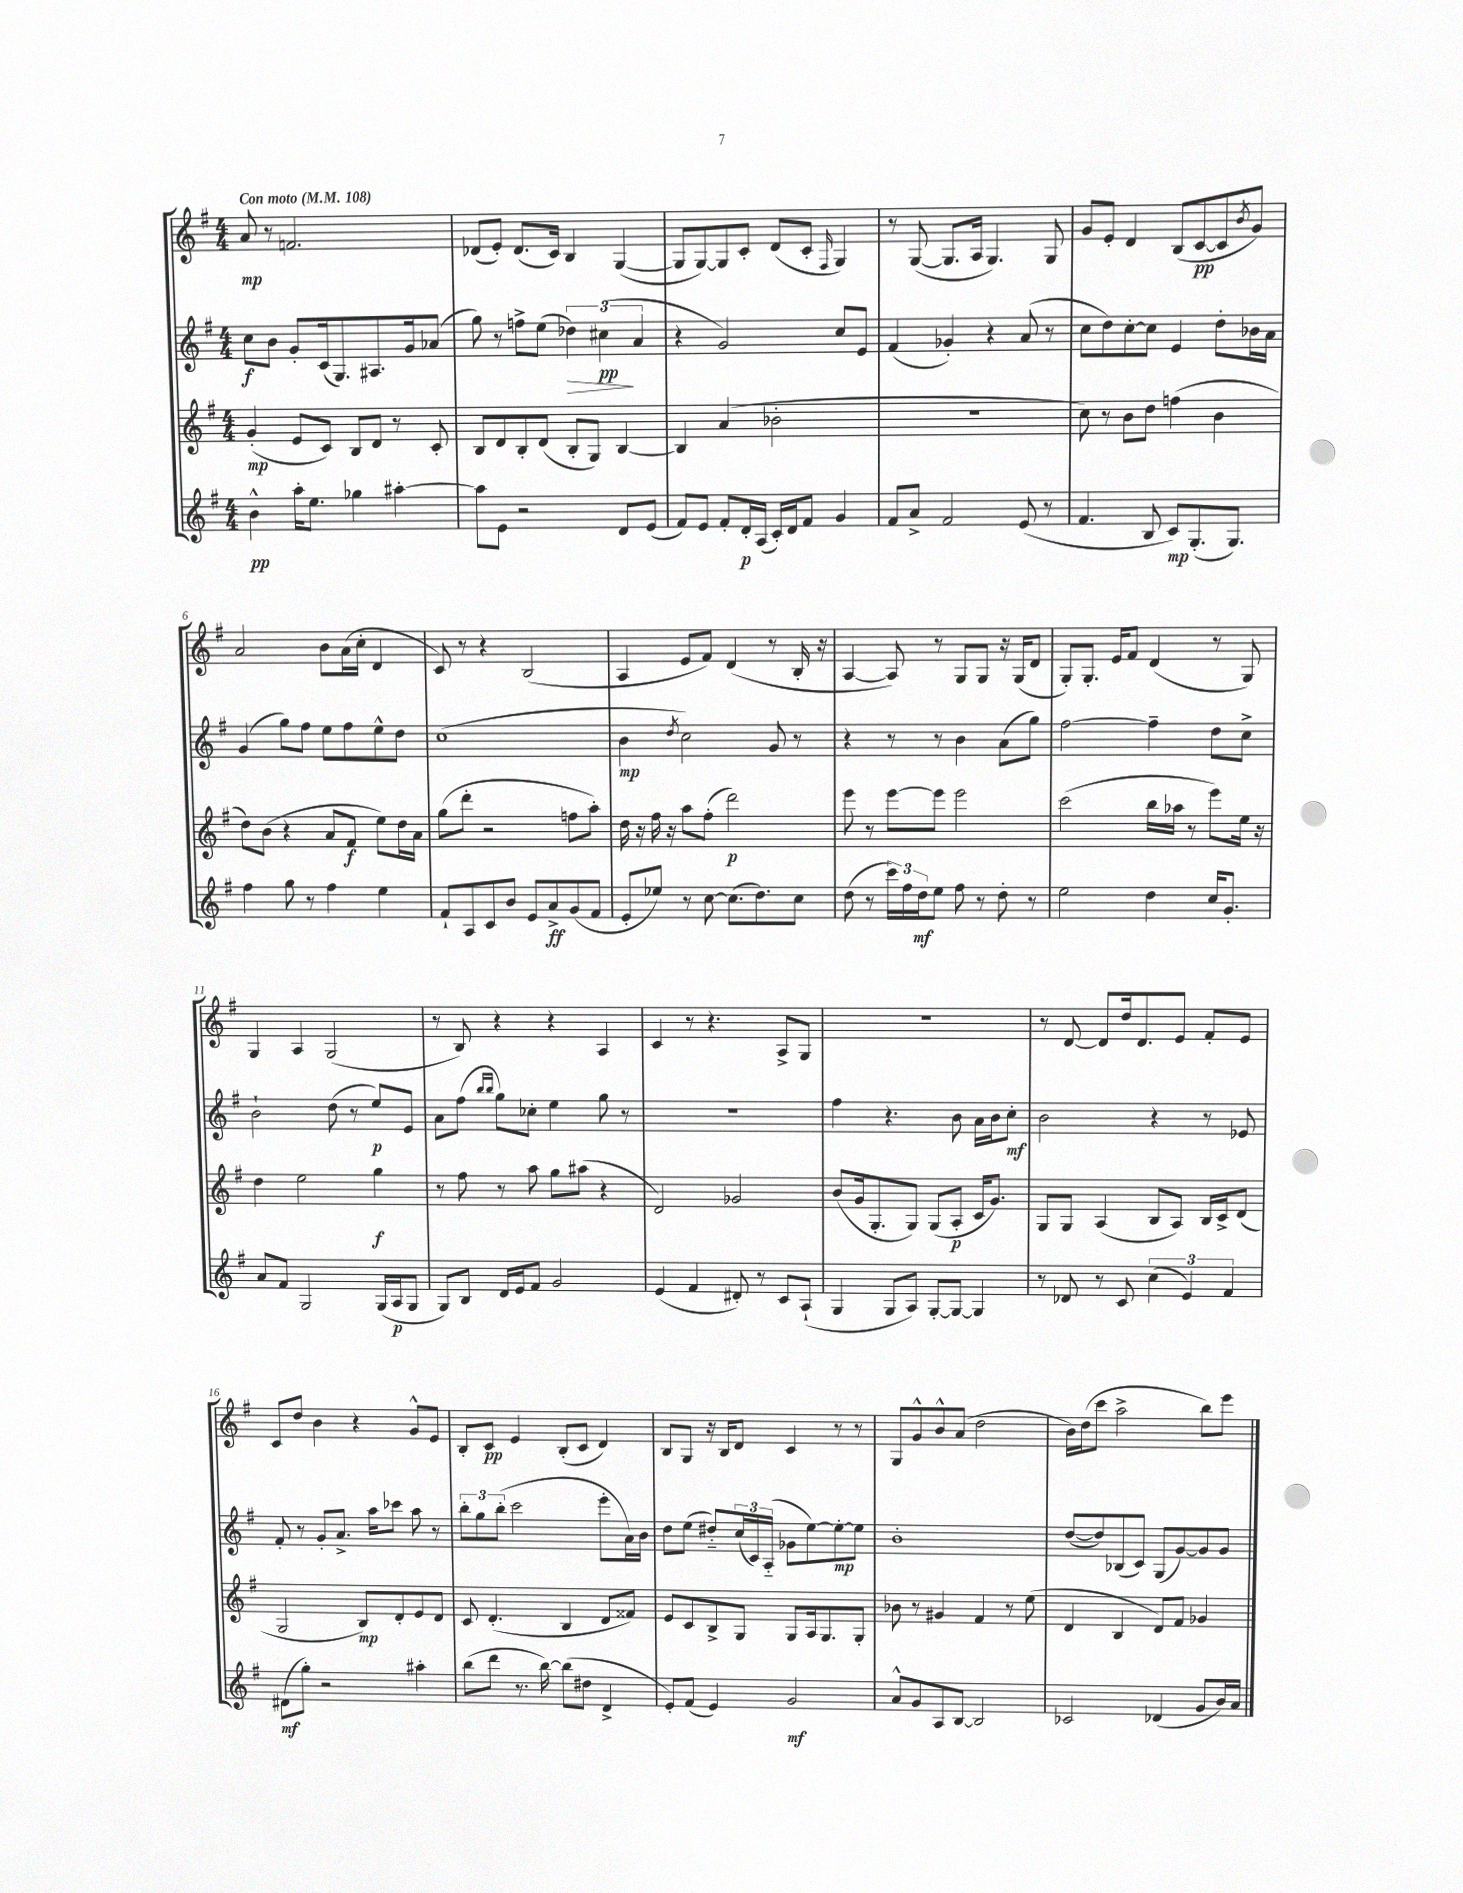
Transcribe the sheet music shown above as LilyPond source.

<<
\new StaffGroup <<
\new Staff = "s0" {
    \clef treble \key g \major \numericTimeSignature \time 4/4 \tempo "Con moto" 4 = 108
    a'8\mp r8 f'2. |
    des'8( e'8-.) des'8.( c'16) b4 g4~( |
    g8 g8~) g8 c'8-. d'8( c'8-. \grace { fis16 } g4) |
    r8 g8~( g8. a16 g4.) g8 |
    g'8 e'8-. d'4 b8( c'8~\pp c'8 \acciaccatura { b'8 } g'8) |
    a'2 b'8 a'16( c''16-. d'4 |
    c'8) r8 r4 b2( |
    a4 e'8 fis'8) d'4( r8 b16-. r16 |
    a4~ a8) r8 g8 g8 r16 g16( d'8 |
    g8-.) g8.-. e'16 fis'8 d'4( r8 g8) |
    g4 a4 g2( |
    r8 b8) r4 r4 a4 |
    c'4 r8 r4. a8-> g8 |
    R1 |
    r8 d'8~ d'8 d''16 d'8. e'8 fis'8-. e'8 |
    c'8 d''8 b'4 r4 g'8-^ e'8 |
    b8-. c'8\pp e'4 b8-.( c'8 d'4) |
    b8 g8 r16 b16 d'8 c'4 r8 r8 |
    g8 g'8-^ b'8-^ a'8( d''2 |
    b'16) d''16( c'''8 a''2-> b''8) e'''8 \bar "|." |
}
\new Staff = "s1" {
    \clef treble \key g \major \numericTimeSignature \time 4/4
    c''8\f b'8 g'8-. c'16( g8.) ais8. g'16 aes'8( |
    g''8) r8 f''8-> e''8( \tuplet 3/2 { des''4\>) cis''4\pp\!( a'4 } |
    r4 g'2) c''8 e'8 |
    fis'4( ges'4-.) r4 a'8( r8 |
    c''8 d''8) c''8~-. c''8 e'4 d''8-. bes'16 a'16 |
    g'4( g''8) fis''8 e''8 fis''8 e''8-^ d''8 |
    c''1( |
    b'4\mp \acciaccatura { d''8 } c''2) g'8 r8 |
    r4 r8 r8 b'4 a'8( g''8) |
    fis''2~ fis''4-- d''8 c''8-> |
    b'2-! d''8( r8 e''8\p) e'8 |
    a'8 fis''8( \grace { b''16 b''16 } g''8) ces''8-. e''4 g''8 r8 |
    R1 |
    fis''4 r4. b'8 a'16 b'16 c''8-.\mf |
    b'2 r4 r8 ees'8 |
    fis'8-. r8 g'8-. a'8.-> a''16 ces'''8 a''8 r8 |
    \tuplet 3/2 { b''8-. g''8 b''8-.( } c'''2 e'''8-. a'16) b'16 |
    d''8 e''8( dis''8-_) \tuplet 3/2 { c''16( c'16) a16-_( } ges'8 e''8~) e''8~-.\mp e''8 |
    b'1-. |
    d''8~( d''8) bes8( c'8) g8( g'8~) g'8 g'8 \bar "|." |
}
\new Staff = "s2" {
    \clef treble \key g \major \numericTimeSignature \time 4/4
    g'4-.\mp( e'8 c'8) b8 d'8 r8 c'8-. |
    b8 d'8 b8-. d'8( b8-. g8) b4~ |
    b4 a'4( bes'2-. |
    R1 |
    c''8) r8 b'8 d''8 f''4( b'4 |
    d''8) b'8( r4 a'8 fis'8\f e''8) d''16 a'16 |
    g''8( d'''8-. r2 f''8 a''8-.) |
    d''16 r16 fis''16 r16 a''8 fis''8-.( d'''2\p) |
    e'''8 r8 e'''8~ e'''8 e'''2 |
    c'''2( b''16 aes''16 r8 e'''8) e''16 r16 |
    d''4 e''2 g''4\f |
    r8 fis''8 r8 a''8 g''8 ais''8( r4 |
    d'2) ges'2 |
    b'8( g'16 g8.-. g8) g8( a8-.\p c'16 g'8.) |
    g8 g8 a4( b8 a8) b16 c'16-> d'8( |
    g2 b8\mp) d'8-. e'8 d'8 |
    c'8 d'4.-.( b4 d'8 fisis'8) |
    e'8 c'8 b8-> g8 g8 a16 g8. g8-. |
    bes'8 r8 gis'4 fis'4 r8 e''8( |
    d'4 b4 d'8) fis'8 ges'4 \bar "|." |
}
\new Staff = "s3" {
    \clef treble \key g \major \numericTimeSignature \time 4/4
    b'4-^\pp a''16-. e''8. ges''4 ais''4~-. |
    ais''8 e'8 r2 d'8 e'8( |
    fis'8) e'8 fis'8-. d'16-.\p a16( c'16-.) d'16 fis'8 g'4 |
    fis'8 a'8-> fis'2 e'8( r8 |
    fis'4. b8 c'8\mp) g8.-.( g8.) |
    fis''4 g''8 r8 fis''4 e''4 |
    fis'8-! a8 c'8 b'8 e'8 a'8->\ff g'8( fis'8 |
    e'8-. ees''8) r8 c''8~ c''8.( d''8.) c''8 |
    d''8( r8 \tuplet 3/2 { c'''16) fis''16 d''16\mf } e''8 fis''8 r8 d''8-. r8 |
    e''2 d''4 c''16 g'8.-. |
    a'8 fis'8 g2 g16( a16\p g8 |
    g8) b8 d'16 e'16 fis'8 g'2 |
    e'4( fis'4 dis'8-.) r8 c'8 a8-!( |
    g4 g8 a8) g8~-. g8~ g4 |
    r8 des'8 r8 c'8 \tuplet 3/2 { c''4( e'4) fis'4 } |
    dis'8\mf( g''8-.) r2 ais''4-. |
    b''8( d'''8 r8. b''16~) b''8( dis''8 d'4-> |
    e'8-.) fis'8( e'4) g'2\mf |
    a'8-^ g'8 a8 b8~ b2 |
    ces'2 des'4( g'8 b'16) a'16 \bar "|." |
}
>>
>>
